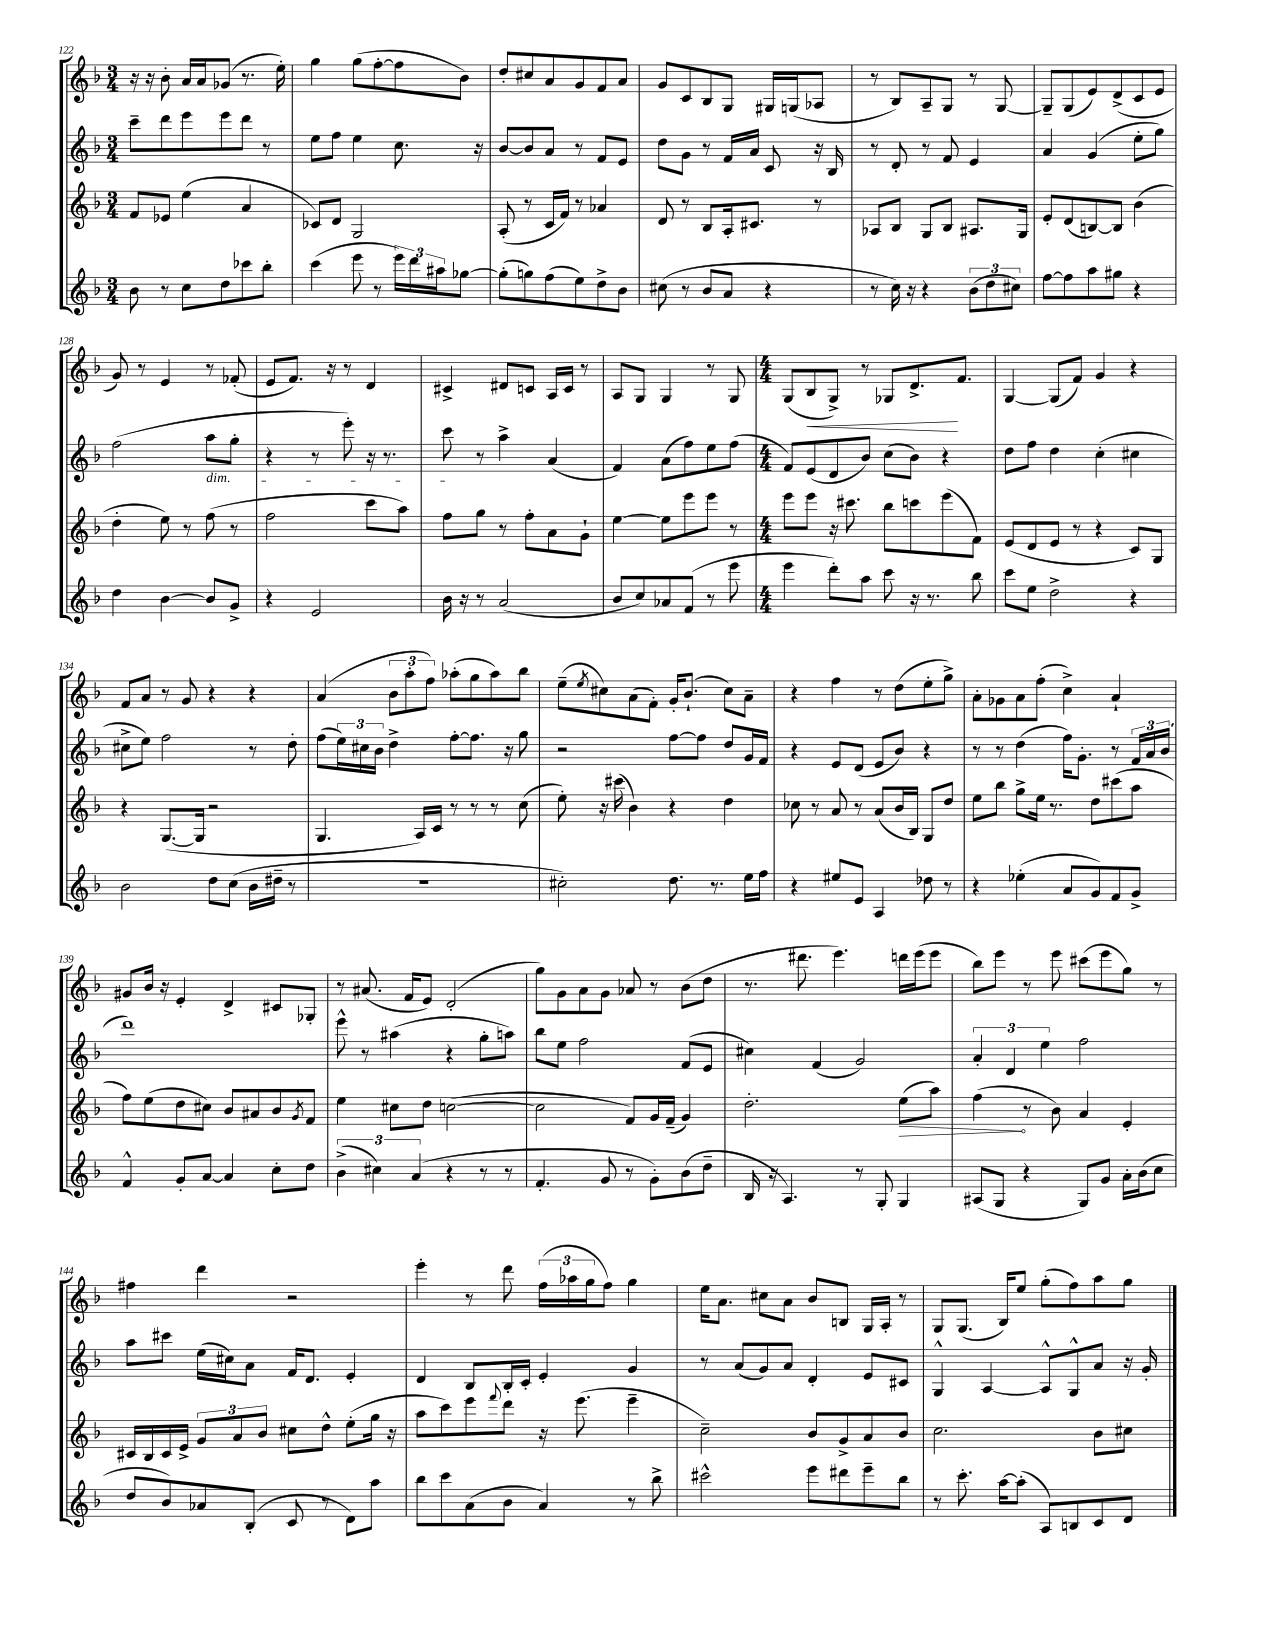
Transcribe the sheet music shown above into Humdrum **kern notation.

**kern	**kern	**kern	**kern
*staff4	*staff3	*staff2	*staff1
*clefG2	*clefG2	*clefG2	*clefG2
*k[b-]	*k[b-]	*k[b-]	*k[b-]
*M3/4	*M3/4	*M3/4	*M3/4
8b-	8f	8ccc~	16r
.	.	.	16r
8r	8e-	8ddd	8b-'
8cc	(4ee	8eee	16a
.	.	.	16a
8dd	.	8eee	(8g-
8ccc-	4a	8ddd	8.r
8bb-'	.	8r	.
.	.	.	16ee')
=	=	=	=
(4ccc	8c-)	8ee	4gg
.	8d	8ff	.
8eee	2G	4ee	(8gg
8r	.	.	[8ff'
24eee)	.	8.cc	8ff]
24ddd	.	.	.
24aa#	.	.	.
[8gg-	.	.	8b-)
.	.	16r	.
=	=	=	=
(8gg-']	(8A'	[8b-	8dd'
8gg)	8r	8b-]	8cc#
(8ff	16c	8a	8a
.	16f)	.	.
8ee)	8r	8r	8g
8dd^	4a-	8f	8f
8b-	.	8e	8a
=	=	=	=
(8cc#	8d	8dd	8g
8r	8r	8g	8c
8b-	8B-	8r	8B-
8a	16A'	16f	8G
.	8.c#	16a	.
4r	.	8c	16G#
.	.	.	(16G
.	8r	16r	8A-
.	.	16B-	.
=	=	=	=
8r	8A-	8r	8r
16cc)	8B-	8d'	8B-)
16r	.	.	.
4r	8G	8r	8A~
.	8B-	8f	8G
(12b-	8.A#	4e	8r
12dd	.	.	.
.	.	.	[8G
12cc#)	.	.	.
.	16G	.	.
=	=	=	=
[8ff	8e'	4a	8G~]
8ff]	(8d	.	(8G
8aa	[8B)	(4g	8e)
8gg#	8B]	.	(8d^
4r	(4b-	8ee'	8c
.	.	8gg)	8e
=	=	=	=
4dd	4dd'	(2ff	8g)
.	.	.	8r
[4b-	8ee)	.	4e
.	8r	.	.
8b-]	(8ff	8aa	8r
8g^	8r	8gg'	(8f-'
=	=	=	=
4r	2ff	4r	8e
.	.	.	8.f)
2e	.	8r	.
.	.	.	16r
.	.	8eee')	8r
.	8ccc	16r	4d
.	.	8.r	.
.	8aa)	.	.
=	=	=	=
16b-	8ff	8ccc	4c#^
16r	.	.	.
8r	8gg	8r	.
(2a	8r	4aa^	8d#
.	8ff'	.	8c
.	8a	(4a	16A
.	.	.	16c
.	8g`	.	8r
=	=	=	=
8b-	[4ee	4f)	8A
8cc)	.	.	8G
8a-	8ee]	(8a	4G
(8f	8eee	8ff)	.
8r	8eee	8ee	8r
8eee	8r	(8ff	8G
=	=	=	=
*M4/4	*M4/4	*M4/4	*M4/4
4eee	8eee	8f)	(8G
.	8eee	(8e	8B-
8ddd')	16r	8d	8G^)
.	8.ccc#	.	.
8aa	.	8b-)	8r
8ccc	8bb-	(8cc	8G-
16r	8ccc	8b-)	8.d^
8.r	.	.	.
.	(8eee	4r	.
.	.	.	8.f
8bb-	8f)	.	.
=	=	=	=
8ccc	(8e	8dd	[4G
8ee	8d	8ff	.
2dd^	8e	4dd	(8G]
.	8r	.	8f)
.	4r	(4cc'	4g
4r	8c)	4cc#	4r
.	8G	.	.
=	=	=	=
2b-	4r	8cc#^	8f
.	.	8ee)	8a
.	([8.G	2ff	8r
.	.	.	8g
.	16G]	.	.
8dd	2r	.	4r
(8cc	.	.	.
16b-	.	8r	4r
16dd#~	.	.	.
8r	.	8dd'	.
=	=	=	=
1r	4.G	(8ff	(4a
.	.	24ee)	.
.	.	24cc#	.
.	.	24b-	.
.	.	4dd^	12b-
.	.	.	12aa'
.	16A)	.	.
.	.	.	12ff)
.	16c	.	.
.	8r	[8ff'	(8aa-'
.	8r	8.ff]	8gg
.	8r	.	8aa-)
.	.	16r	.
.	(8cc	8gg	8bb-
=	=	=	=
2cc#')	8ee')	2r	(8ee~
.	.	.	8qee
.	16r	.	8cc#)
.	(16ccc#	.	.
.	4b-)	.	(8a
.	.	.	8f')
8.dd	4r	[8ff	16g'
.	.	.	(8.b-`
.	.	8ff]	.
8.r	.	.	.
.	4dd	8dd	8cc#)
16ee	.	16g	8a~
16ff	.	16f	.
=	=	=	=
4r	8cc-	4r	4r
.	8r	.	.
8ee#	8a	8e	4ff
8e	8r	(8d	.
4A	(8a	8e	8r
.	16b-	8b-)	(8dd
.	16B-)	.	.
8dd-	8G	4r	8ee'
8r	8dd	.	8gg^)
=	=	=	=
4r	8ee	8r	8a'
.	8bb-	8r	8g-
(4ee-'	8gg^	(4dd	8a
.	16ee	.	(8ff'
.	8.r	.	.
8a	.	16ff)	4cc^)
.	.	8.g'	.
8g)	8dd	.	.
8f	(8ccc#	8r	4a`
8g^	8aa	24f	.
.	.	24a	.
.	.	(24b-	.
=	=	=	=
4f^^	8ff)	1ddd)	8g#
.	(8ee	.	16b-
.	.	.	16r
8g'	8dd	.	4e'
[8a	8cc#)	.	.
4a]	8b-	.	4d^
.	8a#	.	.
8cc'	8b-	.	8c#
.	8qg	.	.
8dd	8f	.	8G-'
=	=	=	=
(6b-^	4ee	8eee^^	8r
.	.	8r	(8.a#
6cc#)	.	.	.
.	8cc#	(4aa#	.
.	.	.	16f
(6a	.	.	.
.	8dd	.	8e)
4r	([2cc	4r	(2d'
8r	.	8gg'	.
8r	.	8aa)	.
=	=	=	=
4.f'	2cc]	8bb-	8gg)
.	.	8ee	8g
.	.	2ff	8a
8g	.	.	8g
8r	8f)	.	8a-
8g')	16g	.	8r
.	(16f~	.	.
(8b-	4g)	(8f	(8b-
8dd~	.	8e	8dd
=	=	=	=
16B-	2.dd'	4cc#)	8.r
16r	.	.	.
4.A)	.	.	.
.	.	.	8.ddd#
.	.	(4f	.
.	.	.	4.eee)
8r	.	2g)	.
8G'	.	.	.
4G	(8ee	.	16ddd
.	.	.	(16eee
.	8aa)	.	8eee
=	=	=	=
(8A#	(4ff	6a'	8bb-)
8G	.	.	8eee
.	.	6d	.
4r	8r	.	8r
.	.	6ee	.
.	8b-)	.	8eee
8G)	4a	2ff	(8ccc#
8g	.	.	8eee
16a'	4e'	.	8gg)
(16b-	.	.	.
8cc	.	.	8r
=	=	=	=
8dd	16c#	8aa	4ff#
.	16B-	.	.
8b-)	16c#	8ccc#	.
.	16e^	.	.
8a-	12g	(16ee	4ddd
.	.	16cc#)	.
.	12a	.	.
(8B-'	.	8a	.
.	12b-	.	.
8c	8cc#	16f	2r
.	.	8.d	.
8r	8dd^^	.	.
8d)	(8ee'	4e'	.
8aa	16gg	.	.
.	16r	.	.
=	=	=	=
8bb-	8aa	4d	4eee'
8ccc	8ccc)	.	.
(8a	8eee	8B-	8r
.	8qqfff	.	.
8b-	8ddd	16B-'	8ddd
.	.	16c'	.
4a)	16r	4e'	(24ff
.	.	.	24aa-
.	(8.eee	.	.
.	.	.	24gg
.	.	.	8ff)
8r	4eee~	4g	4gg
8bb-^	.	.	.
=	=	=	=
2ccc#^^	2cc~)	8r	16ee
.	.	.	8.a
.	.	(8a	.
.	.	8g)	8cc#
.	.	8a	8a
8eee	8b-	4d'	8b-
8ddd#	8g^	.	8B
8eee~	8a	8e	16G
.	.	.	16A'
8bb-	8b-	8c#	8r
=	=	=	=
8r	2.cc	4G^^	8G
8.ccc'	.	.	(8.G
.	.	[4A	.
[16aa	.	.	16B-)
(8aa']	.	.	8ee
8A)	.	8A^^]	(8gg'
8B	.	8G^^	8ff)
8c	8b-	8a	8aa
8d	8cc#	16r	8gg
.	.	16g'	.
==	==	==	==
*-	*-	*-	*-
